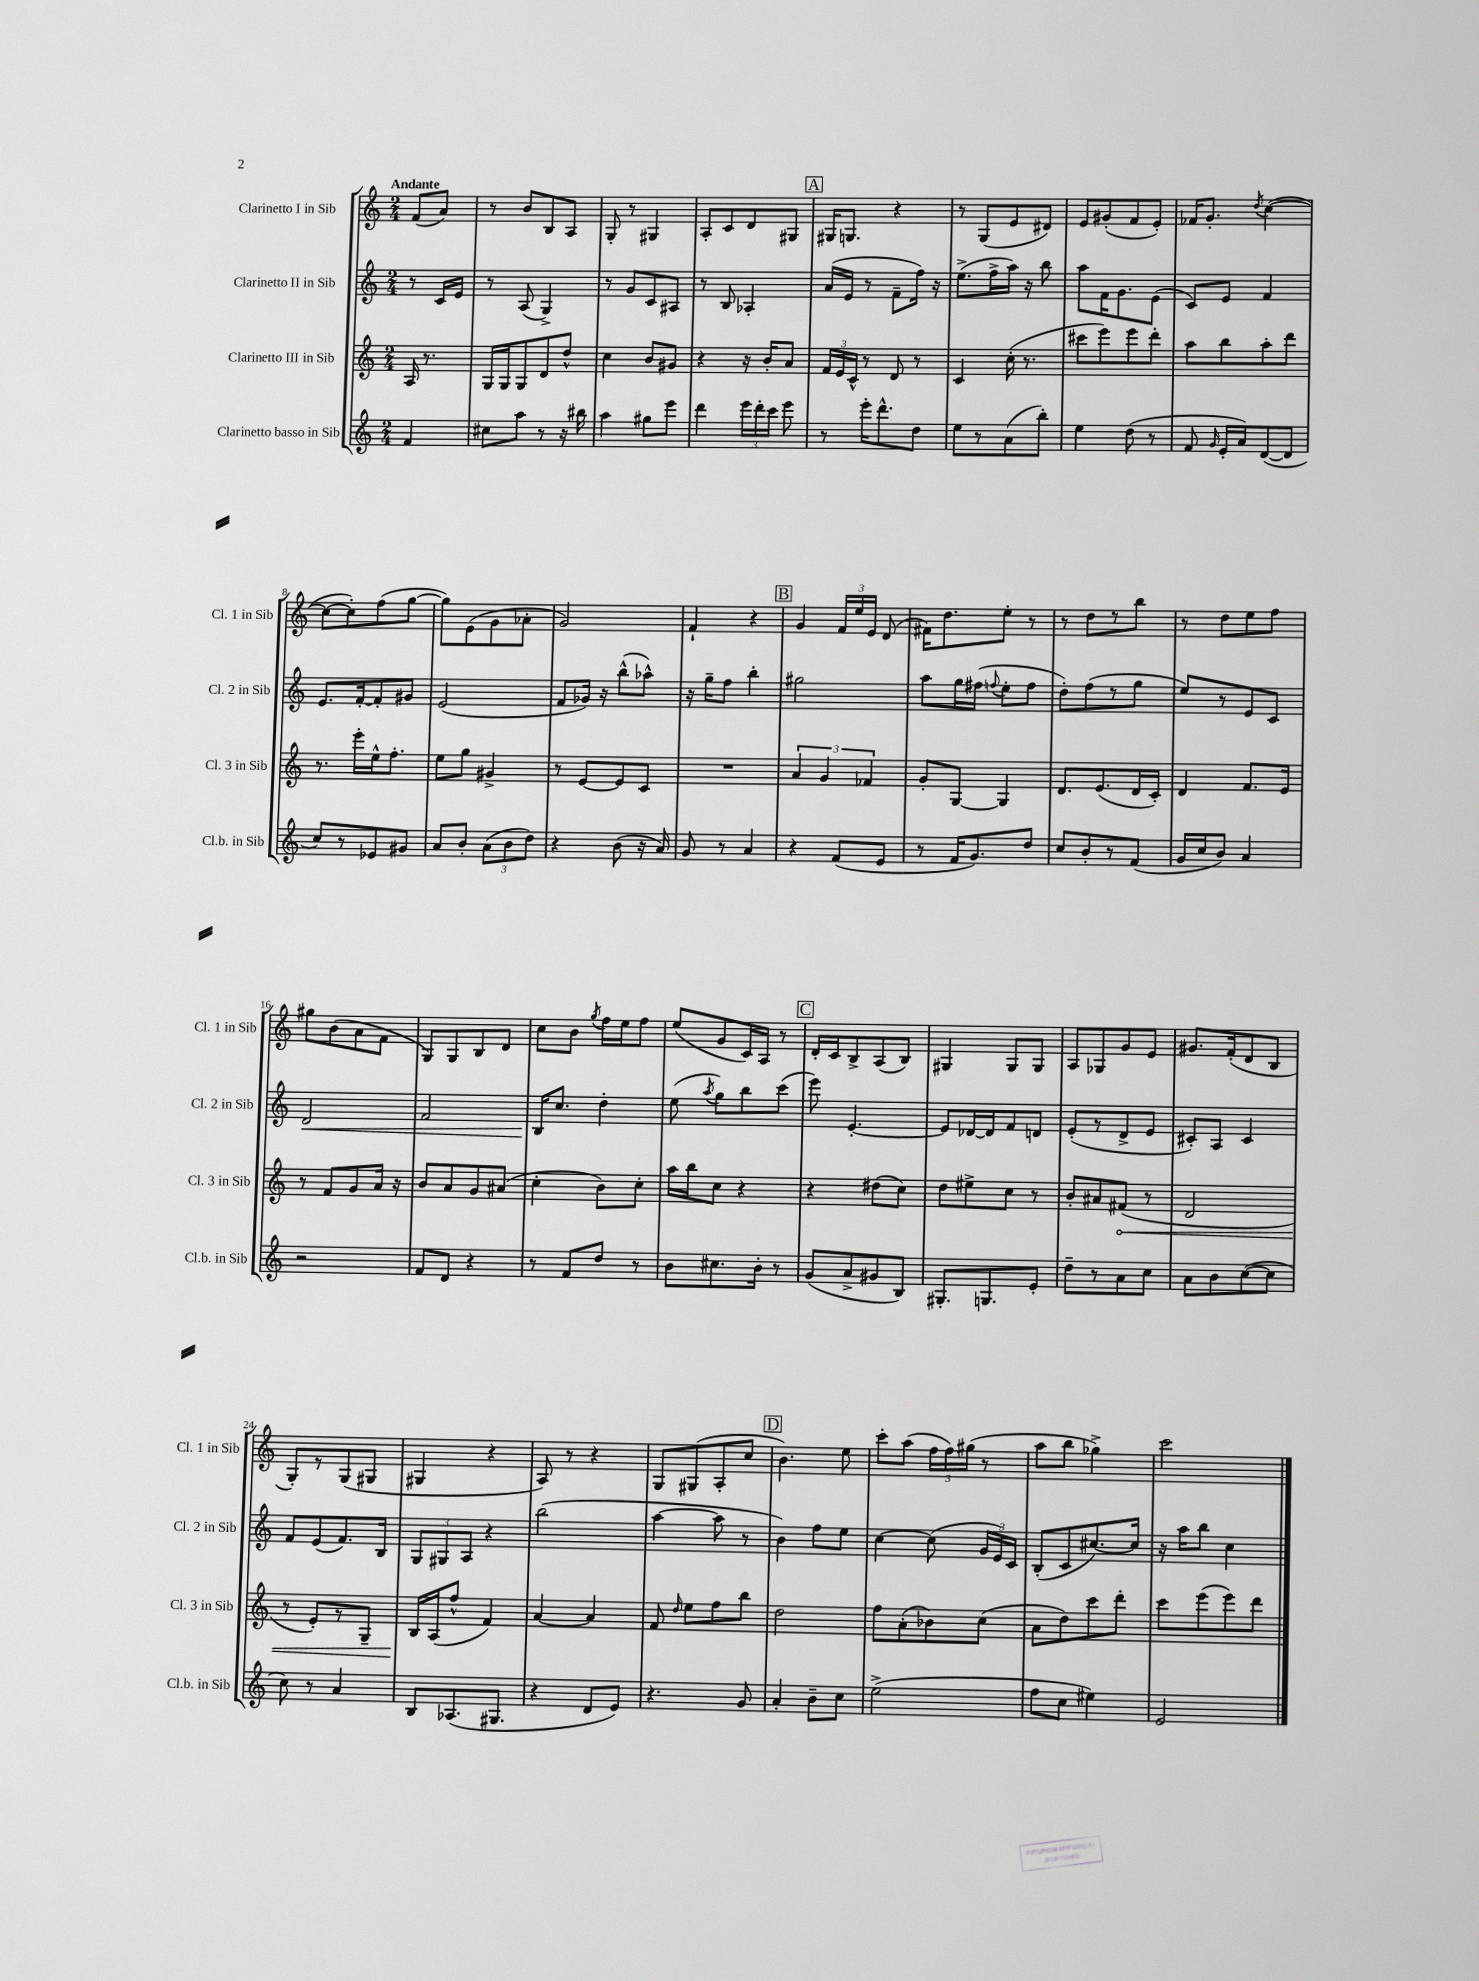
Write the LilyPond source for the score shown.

<<
\new StaffGroup <<
\new Staff = "s0" \with { instrumentName = "Clarinetto I in Sib" shortInstrumentName = "Cl. 1 in Sib" } {
    \clef treble \key c \major \numericTimeSignature \time 2/4 \partial 4 \tempo "Andante"
    \autoBeamOff f'8[( a'8]) |
    r8 b'8[ b8 a8] |
    g8-. r8 gis4 |
    a8[-. c'8 d'8 gis8] |
    \mark \markup { \box "A" } gis16[ g8.] r4 |
    r8 g8[( e'8 dis'8]) |
    e'8[ gis'8-.( f'8 e'8]-.) |
    fes'16[ g'8.]-. \acciaccatura { d''8 } c''4~( |
    c''8[~ c''8-.) f''8( g''8]~ |
    g''8[) e'8( g'8 aes'8]-. |
    g'2) |
    f'4-! r4 |
    \mark \markup { \box "B" } g'4 \tuplet 3/2 { f'16[ e''16 e'16] } d'8( |
    fis'16[) d''8. e''8]-. r8 |
    r8 d''8[ r8 b''8] |
    r8 d''8[ e''8 f''8] |
    gis''8[ b'8( a'8 f'8] |
    g8[) g8 b8 d'8] |
    c''8[ b'8] \acciaccatura { g''8 } f''16[ e''16 f''8] |
    e''8[( g'8 c'16) a16] r8 |
    \mark \markup { \box "C" } d'16[-. c'16 b8-> a8( b8]) |
    gis4 gis8[ gis8] |
    a8[ ges8 g'8 e'8] |
    gis'8.[ f'16-.( d'8 b8] |
    g8[-.) r8 g8( gis8] |
    gis4 r4 |
    a8) r8 r4 |
    g8[ gis8( a8-. c''8] |
    \mark \markup { \box "D" } b'4.) e''8 |
    c'''8[-. a''8]( \tuplet 3/2 { f''16[ f''16) gis''16]( } r8 |
    a''8[ b''8] ges''4->) |
    c'''2 \bar "|." |
}
\new Staff = "s1" \with { instrumentName = "Clarinetto II in Sib" shortInstrumentName = "Cl. 2 in Sib" } {
    \clef treble \key c \major \numericTimeSignature \time 2/4 \partial 4
    \autoBeamOff r8 c'16[ e'16] |
    r8 a8( g4->) |
    r8 g'8[ c'8 ais8] |
    r8 b8 aes4-. |
    \mark \markup { \box "A" } a'16[( e'16] r8 f'8[-- f''16]) r16 |
    e''8.[->( f''16-> a''16]) r16 b''8 |
    a''8[ f'16 g'8. e'8]( |
    c'8[) e'8] f'4 |
    e'8.[ f'16~-. f'8-. gis'8] |
    e'2( |
    f'8[ ges'16]) r16 b''8[-^( aes''8]-^) |
    r16 g''16[-- f''8] b''4-. |
    \mark \markup { \box "B" } gis''2 |
    a''8[ g''16 fis''16]( \appoggiatura { f''8 } e''8[-. f''8] |
    d''8[-.) f''8( r8 g''8] |
    e''8[) r8 e'8 c'8] |
    d'2\< |
    f'2 |
    b16[\! c''8.] d''4-. |
    e''8( \acciaccatura { a''8 } g''8[) b''8 c'''8]( |
    \mark \markup { \box "C" } e'''8) e'4.~-. |
    e'8[ des'16~ des'16 f'8 d'8] |
    e'8[-.( r8 d'8-> e'8] |
    cis'8[-.) a8] cis'4 |
    f'8[ e'8( f'8.) b16] |
    \tuplet 3/2 { g8[ gis8 a8] } r4 |
    b''2( |
    a''4~ a''8 r8 |
    \mark \markup { \box "D" } b'4) f''8[ e''8] |
    c''4~ c''8( \tuplet 3/2 { g'16[ e'16) c'16] } |
    b8[-.( c'8 cis''8.~) cis''16] |
    r16 a''16[ b''8] c''4 \bar "|." |
}
\new Staff = "s2" \with { instrumentName = "Clarinetto III in Sib" shortInstrumentName = "Cl. 3 in Sib" } {
    \clef treble \key c \major \numericTimeSignature \time 2/4 \partial 4
    \autoBeamOff a16 r8. |
    g16[ g16 g8 d'8 d''8]-^ |
    c''4 b'8[ gis'8] |
    r4 r16 b'16[-. a'8] |
    \mark \markup { \box "A" } \tuplet 3/2 { f'16[ e'16 c'16]-^ } r8 d'8 r8 |
    c'4 c''16-.( r8. |
    cis'''8[ e'''8) e'''8 d'''8]-. |
    a''8[ b''8 a''8-. d'''8] |
    r8. e'''16[-. e''16-^ f''8.]-. |
    e''8[ g''8] gis'4-> |
    r8 e'8[~ e'8 c'8] |
    R2 |
    \mark \markup { \box "B" } \tuplet 3/2 { a'4 g'4 fes'4 } |
    g'8[-. g8]~ g4 |
    d'8.[ e'8.( d'16 c'16]-.) |
    d'4 f'8.[ e'16] |
    r8 f'8[ g'8 a'16] r16 |
    b'8[ a'8 g'8 ais'8]( |
    c''4-. b'8[) c''8]-. |
    a''16[ b''16 c''8] r4 |
    \mark \markup { \box "C" } r4 dis''8[( c''8]) |
    d''8[ eis''8-> c''8] r8 |
    b'8[-. ais'8 \once \override Hairpin.circled-tip = ##t fis'8]\<( r8 |
    d'2 |
    r8 e'8[-.) r8 g8]-- |
    b16[\! a16( f''8]-^ f'4) |
    a'4~ a'4 |
    f'8 \grace { d''16 } e''8[ f''8 b''8] |
    \mark \markup { \box "D" } d''2 |
    f''8[ a'8-.( bes'8) c''8]( |
    a'8[ d''8) c'''8 d'''8]-. |
    c'''8[ e'''8( e'''8) d'''8] \bar "|." |
}
\new Staff = "s3" \with { instrumentName = "Clarinetto basso in Sib" shortInstrumentName = "Cl.b. in Sib" } {
    \clef treble \key c \major \numericTimeSignature \time 2/4 \partial 4
    \autoBeamOff f'4 |
    cis''8[ a''8] r8 r16 bis''16 |
    a''4 gis''8[ e'''8] |
    d'''4 \tuplet 3/2 { e'''16[ d'''16-. c'''16] } e'''8 |
    \mark \markup { \box "A" } r8 e'''16[-. d'''8.-^ d''8] |
    e''8[ r8 a'8( b''8]-.) |
    e''4 d''8( r8 |
    f'8 \grace { g'16 } e'16[-. a'16) d'8~( d'8] |
    c''8[) r8 ees'8 gis'8] |
    a'8[ b'8]-. \tuplet 3/2 { a'8[( b'8 d''8]) } |
    r4 b'8( r16 a'16) |
    g'8 r8 a'4 |
    \mark \markup { \box "B" } r4 f'8[( e'8] |
    r8 f'16[ g'8.) d''8] |
    c''8[ b'8-. r8 f'8]( |
    g'16[ c''16 b'8]) a'4 |
    r2 |
    f'8[ d'8] r4 |
    r8 f'8[ d''8] r8 |
    b'8[ cis''8. b'16]-. r8 |
    \mark \markup { \box "C" } g'8[( a'8-> gis'8 b8]) |
    gis8.[-. g8. e'8]-. |
    d''8[-- r8 a'8 c''8] |
    a'8[ b'8 c''8~( c''8] |
    c''8) r8 a'4 |
    b8[ aes8.( gis8.] |
    r4 d'8[ e'8]) |
    r4. g'8 |
    \mark \markup { \box "D" } a'4-. b'8[-- c''8] |
    e''2->( |
    f''8[ c''8] eis''4) |
    e'2 \bar "|." |
}
>>
>>
